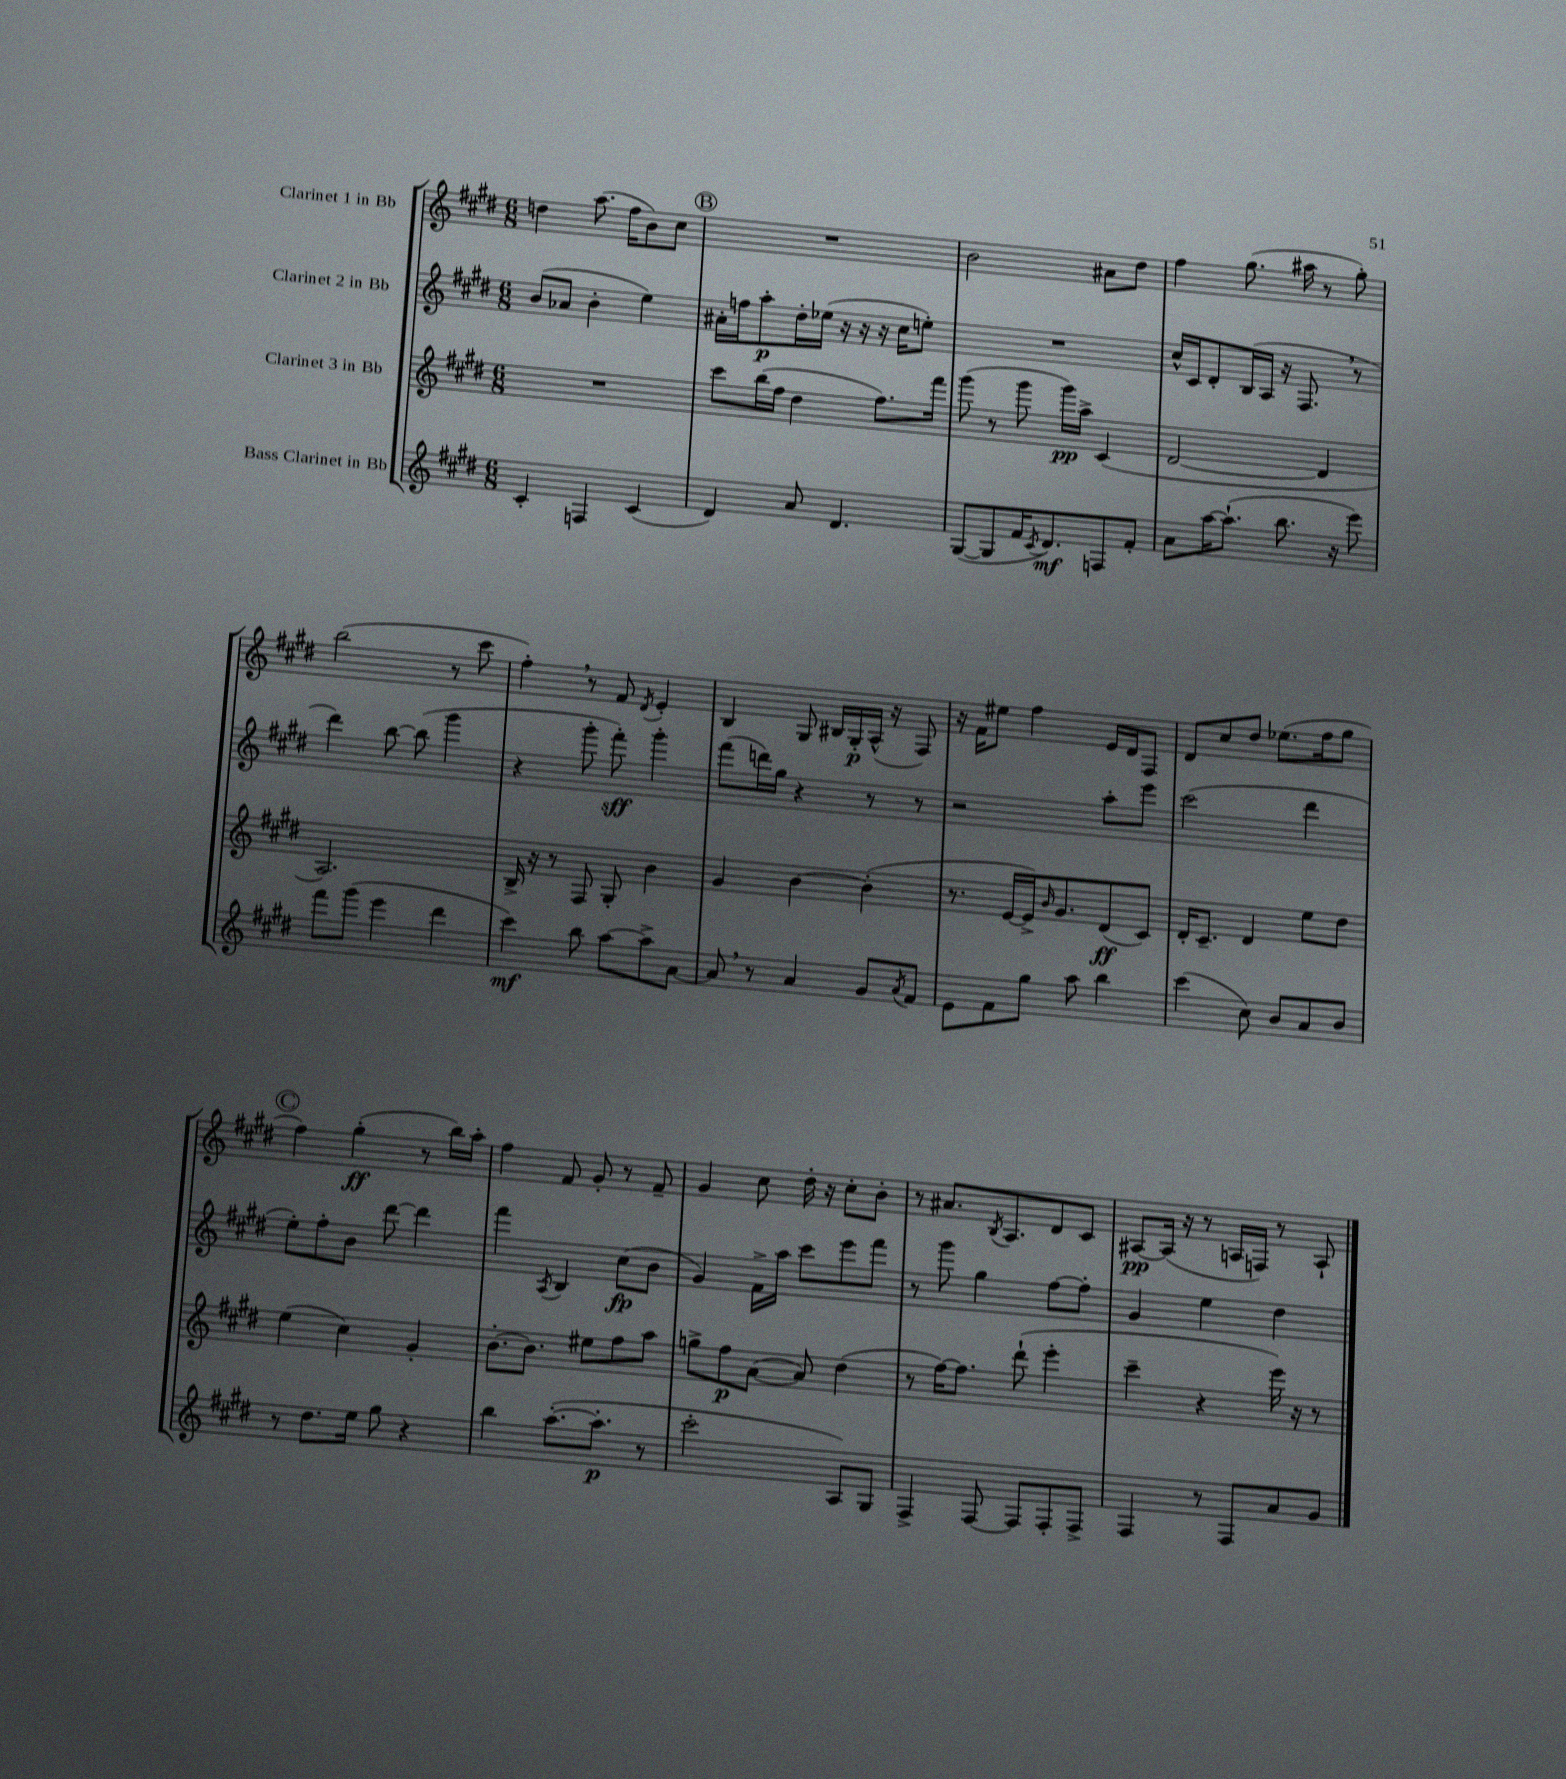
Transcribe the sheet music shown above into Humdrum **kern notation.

**kern	**dynam	**kern	**dynam	**kern	**dynam	**kern	**dynam
*part4	*part4	*part3	*part3	*part2	*part2	*part1	*part1
*staff4	*staff4	*staff3	*staff3	*staff2	*staff2	*staff1	*staff1
*I"Bass Clarinet in Bb	*	*I"Clarinet 3 in Bb	*	*I"Clarinet 2 in Bb	*	*I"Clarinet 1 in Bb	*
*clefG2	*	*clefG2	*	*clefG2	*	*clefG2	*
*k[f#c#g#d#]	*	*k[f#c#g#d#]	*	*k[f#c#g#d#]	*	*k[f#c#g#d#]	*
*M6/8	*	*M6/8	*	*M6/8	*	*M6/8	*
=12	=12	=12	=12	=12	=12	=12	=12
4c#'/	.	2.r	.	(8b/L	.	4ddn\	.
.	.	.	.	8a-X/J	.	.	.
4Fn/	.	.	.	4b'\	.	(8.aa\	.
.	.	.	.	.	.	16ff#\KL	.
(4c#/	.	.	.	4ee\)	.	8b\)	.
.	.	.	.	.	.	8cc#\J	.
!!LO:REH:place=s1:t=B
=13	=13	=13	=13	=13	=13	=13	=13
4d#/)	.	8ccc#\L	.	16a#X'\LL	.	2.r	.
.	.	.	.	16ffn\J	.	.	.
.	.	(16bb\L	.	8aa'\	p	.	.
.	.	16ff#\JJ	.	.	.	.	.
8a/	.	4dd#\	.	16dd#'\L	.	.	.
.	.	.	.	(16ee-X\JJ	.	.	.
4.d#/	.	.	.	16r	.	.	.
.	.	.	.	16r	.	.	.
.	.	8.ff#\L)	.	16r	.	.	.
.	.	.	.	16cc#\KL	.	.	.
.	.	.	.	8een'\J)	.	.	.
.	.	16fff#\Jk	.	.	.	.	.
=14	=14	=14	=14	=14	=14	=14	=14
([8G#/L	.	(8ggg#\	.	2.r	.	2b\	.
8G#/]	.	8r	.	.	.	.	.
16f#/K	.	8ggg#\	.	.	.	.	.
8qc#/	.	.	.	.	.	.	.
8.d#/)	mf	.	.	.	.	.	.
.	.	16ggg#\LL)	pp	.	.	.	.
.	.	16aa^\JJ	.	.	.	.	.
8Fn/	.	(4c#/	.	.	.	8a#X\L	.
8f#'/J	.	.	.	.	.	8dd#\J	.
=15	=15	=15	=15	=15	=15	=15	=15
8a\L	.	[2d#/	.	16cc#^^/LL	.	4ff#\	.
.	.	.	.	16c#/J	.	.	.
[16aa\K	.	.	.	8d#'/	.	.	.
(8.aa`\J]	.	.	.	.	.	.	.
.	.	.	.	(16B/L	.	(8.gg#\	.
.	.	.	.	16A/JJ	.	.	.
8.bb\	.	.	.	16r	.	.	.
.	.	.	.	8.F#,/	.	16aa#X\	.
.	.	4d#/]	.	.	.	8r	.
16r	.	.	.	.	.	.	.
8eee\)	.	.	.	8r	.	8gg#'\)	.
!!LO:LB:g=z
=16	=16	=16	=16	=16	=16	=16	=16
8fff#\L	.	2.A/)	.	4ddd#\)	.	(2bb\	.
(8ggg#\J	.	.	.	.	.	.	.
4eee\	.	.	.	[8bb\	.	.	.
.	.	.	.	(8bb\]	.	.	.
4ddd#\	.	.	.	4ggg#\	.	8r	.
.	.	.	.	.	.	8ccc#\	.
=17	=17	=17	=17	=17	=17	=17	=17
4ccc#\)	mf	16B^/	.	4r	.	4ff#',\)	.
.	.	16r	.	.	.	.	.
.	.	8r	.	.	.	.	.
8bb\	.	8F#/	.	8ggg#'\	.	8r	.
[8aa\L	.	8G#'/	.	8fff#'\)	sff	8f#/	.
.	.	.	.	.	.	8qd#/	.
8aa^\]	.	4b\	.	4ggg#'\	.	4e'/	.
[8a\J	.	.	.	.	.	.	.
=18	=18	=18	=18	=18	=18	=18	=18
8a,/]	.	4g#/	.	(8fff#\L	.	4B/	.
8r	.	.	.	16dddn\L)	.	.	.
.	.	.	.	16gg#\JJ	.	.	.
4a/	.	[4b\	.	4r	.	8G#/	.
.	.	.	.	.	.	16B#X/LL	.
.	.	.	.	.	.	16G#'/	p
8g#/L	.	(4b'\]	.	8r	.	(16A^^/JJ	.
.	.	.	.	.	.	16r	.
8qa/	.	.	.	.	.	.	.
8f#/J	.	.	.	8r	.	8F#/)	.
=19	=19	=19	=19	=19	=19	=19	=19
8e\L	.	8.r	.	2r	.	16r	.
.	.	.	.	.	.	16f#\KL	.
8f#\	.	.	.	.	.	8ee#X\J	.
.	.	[16e/LL	.	.	.	.	.
8gg#\J	.	16e^/J])	.	.	.	4ff#\	.
.	.	16qqb/	.	.	.	.	.
.	.	8.g#/	.	.	.	.	.
8aa\	.	.	.	.	.	.	.
4bb\	.	(8d#/	ff	8aa'\L	.	16e/LL	.
.	.	.	.	.	.	16d#/J	.
.	.	8c#/J)	.	8eee\J	.	8F#/J	.
=20	=20	=20	=20	=20	=20	=20	=20
(4ccc#\	.	16d#'/KL	.	(2ccc#\	.	8d#/L	.
.	.	8.c#~/J	.	.	.	.	.
.	.	.	.	.	.	8cc#/	.
8cc#\)	.	4d#/	.	.	.	8dd#/J	.
8b/L	.	.	.	.	.	(8.ee-X\L	.
8a/	.	8ee\L	.	4ddd#\	.	.	.
.	.	.	.	.	.	16ff#\k	.
8b/J	.	8dd#\J	.	.	.	8gg#\J	.
!!LO:LB:g=z
!!LO:REH:place=s1:t=C
=21	=21	=21	=21	=21	=21	=21	=21
8r	.	(4ee\	.	8ee'\L)	.	4ff#\)	.
8.dd#\L	.	.	.	8ff#'\	.	.	.
.	.	4cc#\)	.	8b\J	.	(4gg#'\	ff
16ee\Jk	.	.	.	.	.	.	.
8gg#\	.	.	.	[8ddd#\	.	.	.
4r	.	4g#'/	.	4ddd#\]	.	8r	.
.	.	.	.	.	.	16bb\LL)	.
.	.	.	.	.	.	16aa'\JJ	.
=22	=22	=22	=22	=22	=22	=22	=22
4bb\	.	[8.b'\L	.	4fff#\	.	4ff#\	.
.	.	8.b\J]	.	.	.	.	.
.	.	.	.	8qA/	.	.	.
([8.aa'\L	.	.	.	4B/	.	8f#/	.
.	.	8ee#X\L	.	.	.	8g#'/	.
8.aa'\J]	p	.	.	.	.	.	.
.	.	8ff#\	.	(8cc#\L	fp	8r	.
8r	.	8aa\J	.	8b\J	.	8f#~/	.
=23	=23	=23	=23	=23	=23	=23	=23
2ccc#'\	.	8ggn^\L	.	4g#/)	.	4g#/	.
.	.	8ff#\	p	.	.	.	.
.	.	([8a\J	.	16f#^\LL	.	8cc#\	.
.	.	.	.	16aa\JJ	.	.	.
.	.	8a/])	.	8ccc#\L	.	16dd#'\	.
.	.	.	.	.	.	16r	.
8A/L)	.	(4dd#\	.	8eee\	.	8cc#'\L	.
8G#/J	.	.	.	8fff#\J	.	8b'\J	.
=24	=24	=24	=24	=24	=24	=24	=24
4F#^/	.	8r	.	8r	.	8r	.
.	.	[16ff#\KL)	.	8ggg#\	.	8.a#X/L	.
.	.	8.ff#\J]	.	.	.	.	.
[8F#/	.	.	.	4gg#\	.	.	.
.	.	.	.	.	.	8qB/	.
.	.	.	.	.	.	8.A/	.
8F#/L]	.	(8ddd#`\	.	.	.	.	.
8F#'/	.	4eee'\	.	[8ff#\L	.	8d#/	.
8F#^/J	.	.	.	8ff#'\J]	.	8c#/J	.
=25	=25	=25	=25	=25	=25	=25	=25
4F#/	.	4ccc#~\	.	4g#/	.	[8A#X/L	pp
.	.	.	.	.	.	(16A#/Jk]	.
.	.	.	.	.	.	16r	.
8r	.	4r	.	4ee\	.	8r	.
8F#/L	.	.	.	.	.	16An/LL	.
.	.	.	.	.	.	16Fn/JJ)	.
8a/	.	16eee\)	.	4dd#\	.	8r	.
.	.	16r	.	.	.	.	.
8g#/J	.	8r	.	.	.	8A`/	.
==	==	==	==	==	==	==	==
*-	*-	*-	*-	*-	*-	*-	*-
